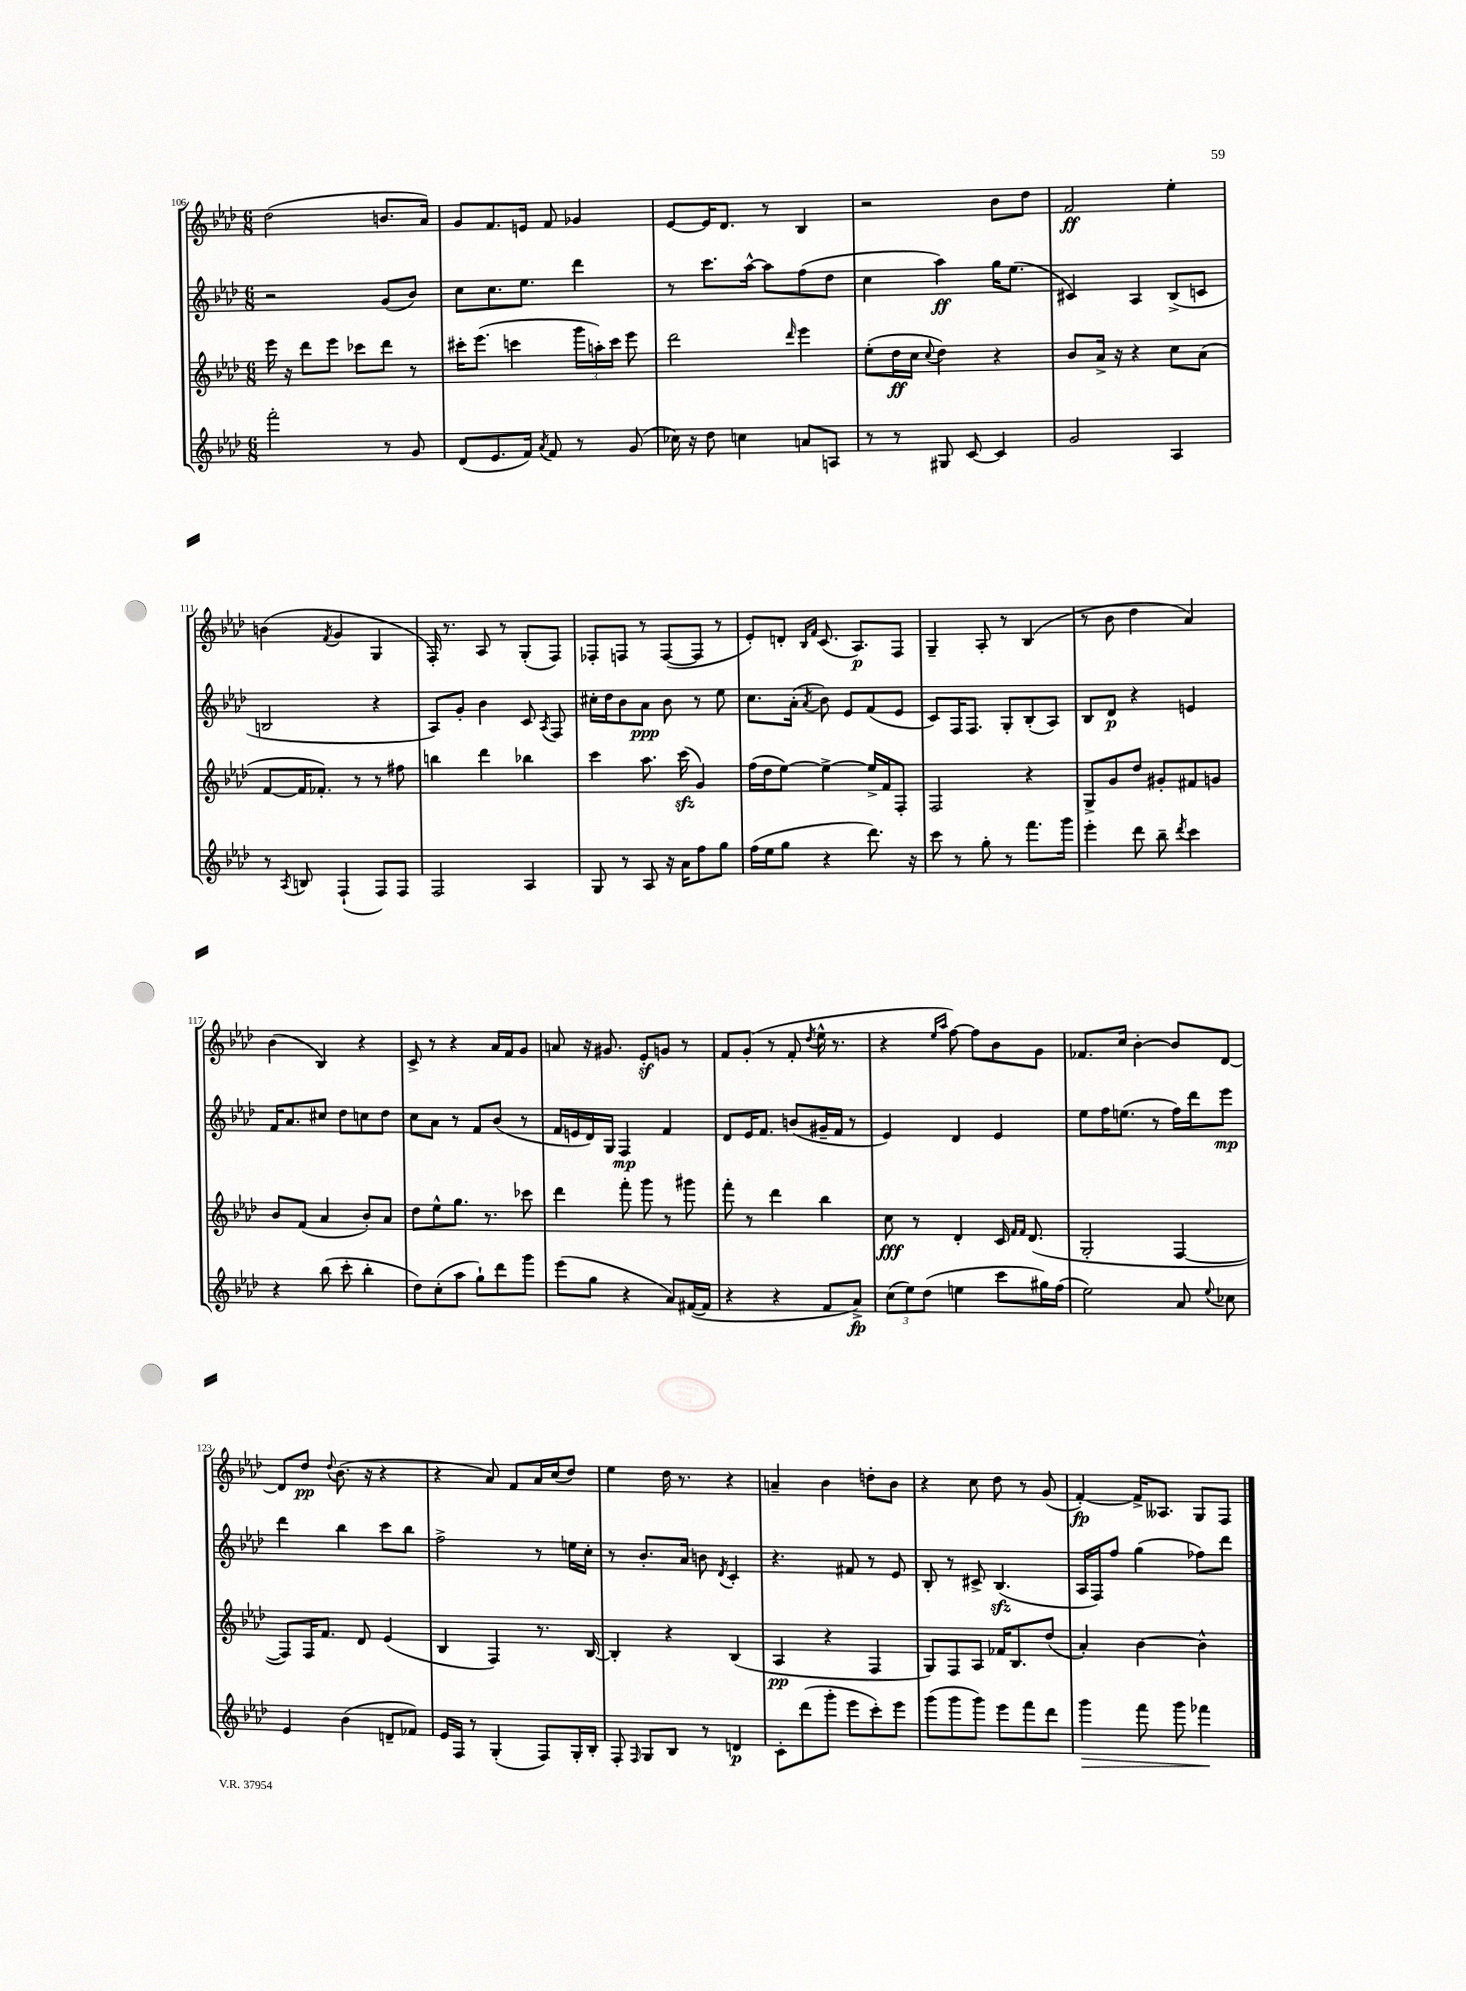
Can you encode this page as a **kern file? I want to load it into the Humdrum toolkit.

**kern	**kern	**kern	**kern
*staff4	*staff3	*staff2	*staff1
*clefG2	*clefG2	*clefG2	*clefG2
*k[b-e-a-d-]	*k[b-e-a-d-]	*k[b-e-a-d-]	*k[b-e-a-d-]
*M6/8	*M6/8	*M6/8	*M6/8
2fff'	16eee-	2r	(2dd-
.	16r	.	.
.	8ddd-	.	.
.	8eee-	.	.
.	8ccc-	.	.
8r	8ddd-	(8g	8.b
8g	8r	8b-)	.
.	.	.	16a-)
=	=	=	=
(8d-	16ccc#'	8cc	8g
.	(8.eee-	.	.
8.e-	.	8.cc	8.f
.	4ccc	.	.
16f)	.	8.ee-	16e
8qa-	.	.	.
8f	.	.	8f
8r	24ggg	4ddd-	4g-
.	24aa')	.	.
.	24ccc	.	.
(8g	8eee-	.	.
=	=	=	=
16cc-)	2ddd-	8r	[8e-
16r	.	.	.
8dd-	.	8.ccc	16e-]
.	.	.	8.d-
4cc	.	.	.
.	.	[16aa-^^	.
.	.	8aa-]	8r
.	16qqddd-	.	.
8a	4eee-	(8ff	4B-
8A	.	8dd-	.
=	=	=	=
8r	(8ee-'	4cc	2r
8r	16dd-	.	.
.	16cc	.	.
.	8qqcc	.	.
8G#	4dd-)	4aa-)	.
[8c	.	.	.
4c]	4r	16gg	8b-
.	.	(8.ee-	.
.	.	.	8dd-
=	=	=	=
2g	8b-	4c#)	2f
.	16a-^	.	.
.	16r	.	.
.	4r	4A-	.
4A-	8cc	(8B-^	4ee-'
.	(8a-	8c	.
=	=	=	=
8r	[8f	2B	(4b
8qA-	.	.	.
8B	16f]	.	.
.	8.f-')	.	.
.	.	.	8qf
(4F`	.	.	4g
.	8r	.	.
8F)	8r	4r	4G
8F	8ff#	.	.
=	=	=	=
2F	4bb	8A-)	16F')
.	.	.	8.r
.	.	8g'	.
.	4ddd-	4b-	8A-
.	.	.	8r
4A-	4bb-	8c	(8G'
.	.	8qA-	.
.	.	8F	8F)
=	=	=	=
8G	4ccc	16cc#'	8F-'
.	.	16dd-	.
8r	.	8b-	8F
8A-	8.aa-	8a-	8r
16r	.	8b-	([8F
16a-	(16ccc	.	.
8ff	4g)	8r	8F]
8gg	.	8ee-	8r
=	=	=	=
(16ff	(16ff	8.cc	8e-')
16ee-	16dd-	.	.
8gg	[8ee-)	.	8d'
.	.	(16a-'	.
.	.	.	16qqB-
.	.	8qa-	16qqf
4r	4ee-^_	8b-)	(8.c
.	.	8e-	.
.	.	.	8.A-)
8.ddd-)	16ee-^]	(8f	.
.	16f	.	.
.	8F'	8e-	8F
16r	.	.	.
=	=	=	=
8ccc	2F	8c)	4G~
8r	.	16F	.
.	.	8.F	.
8gg'	.	.	8A-'
8r	.	8G'	8r
8.fff	4r	(8B-'	(4B-
.	.	8A-)	.
16ggg	.	.	.
=	=	=	=
4eee-'	8G^	8B-	8r
.	8g	8d-	8b-
8ddd-	8dd-	4r	4dd-
8bb-~	8g#'	.	.
8qddd-	.	.	.
4ccc	8f#	4e	4a-)
.	8g	.	.
=	=	=	=
4r	8b-	16f	(4b-
.	.	8.a-	.
.	(8f	.	.
(8bb-	4a-	8cc#	4B-)
8ccc'	.	8dd-	.
4bb-'	8b-')	8cc	4r
.	8a-	8dd-	.
=	=	=	=
8dd-)	8dd-	8cc	8c^
(8cc'	8ee-^^	8a-	8r
8aa-	8.gg	8r	4r
8gg`)	.	8f	.
.	8.r	.	.
8ddd-	.	(8b-	16a-
.	.	.	16f
8ggg	8ccc-	8r	8g
=	=	=	=
(8eee-	4ddd-	16f	8a
.	.	16e	.
8gg	.	16d-)	16r
.	.	16G	8.g#
4r	8fff'	4F	.
.	8ggg	.	8e-'
8a-)	8r	4f	8g
([16f#	8ggg#	.	8r
16f#]	.	.	.
=	=	=	=
4r	8fff'	8d-	8f
.	8r	16e-	(8g'
.	.	8.f	.
4r	4ddd-	.	8r
.	.	(8b	8f'
.	.	.	8qdd-
8f	4bb-	16g#~	16ee-^^
.	.	16f	8.r
8a-^)	.	8r	.
=	=	=	=
(12cc	8cc	4e-)	4r
12ee-)	.	.	.
.	8r	.	.
(12dd-	.	.	.
.	.	.	16qqee-
.	.	.	16qqaa-
4ee	4d-'	4d-	[8ff)
.	.	.	8ff]
8ccc	16c	4e-	8b-
.	16qqf	.	.
.	16qqf	.	.
.	(8.d-	.	.
16gg#)	.	.	8g
(16ff	.	.	.
=	=	=	=
2ee-)	2G'	8ee-	8.f-
.	.	16ff	.
.	.	(8.ee	16cc
.	.	.	[4b-'
.	.	8r	.
8a-	[4F	16ff)	8b-]
.	.	16ddd-	.
8qqee-	.	.	.
8cc-	.	8eee-	[8d-
=	=	=	=
4e-	8F])	4ddd-	8d-]
.	16F	.	8dd-
.	8.f	.	.
.	.	.	8qqdd-
(4b-	.	4bb-	(8.b-
.	8d-	.	.
.	.	.	16r
8d~	(4e-	8ccc	4r
8f-)	.	8bb-	.
=	=	=	=
16e-	4B-	2ff^	4r
16F	.	.	.
8r	.	.	.
(4G'	4F)	.	8a-)
.	.	.	8f
8F)	8.r	8r	16a-
.	.	.	(16cc
16G'	.	16ee	8dd-)
16B-'	[16B-	16cc'	.
=	=	=	=
8F'	4B-']	8r	4ee-
16qqF	.	.	.
8G	.	8.b-'	.
8B-	4r	.	16dd-
.	.	16a-	8.r
8r	.	8b	.
.	.	8qd-	.
4d	(4B-	4c'	4r
=	=	=	=
8c'	4A-	4.r	4a~
(8ddd-	.	.	.
8ggg'	4r	.	4b-
8eee-	.	8f#	.
8ccc')	4F	8r	8dd'
8eee-	.	8e-	8b-
=	=	=	=
(8ggg	8G)	8B-'	4r
8ggg	8F	8r	.
8ggg)	8A-	8c#^	8cc
8eee-	16f-	(4.B-	8dd-
.	8.B-	.	.
8fff	.	.	8r
8ddd-	(8dd-	.	(8g
=	=	=	=
4ggg	4a-')	16A-	[4f')
.	.	16F)	.
.	.	8ff	.
8fff	[4b-	(4gg	16f^]
.	.	.	8.A--
8ggg	.	.	.
4fff-	4b-^^]	8ff-)	8G
.	.	8ddd-	8F
==	==	==	==
*-	*-	*-	*-
